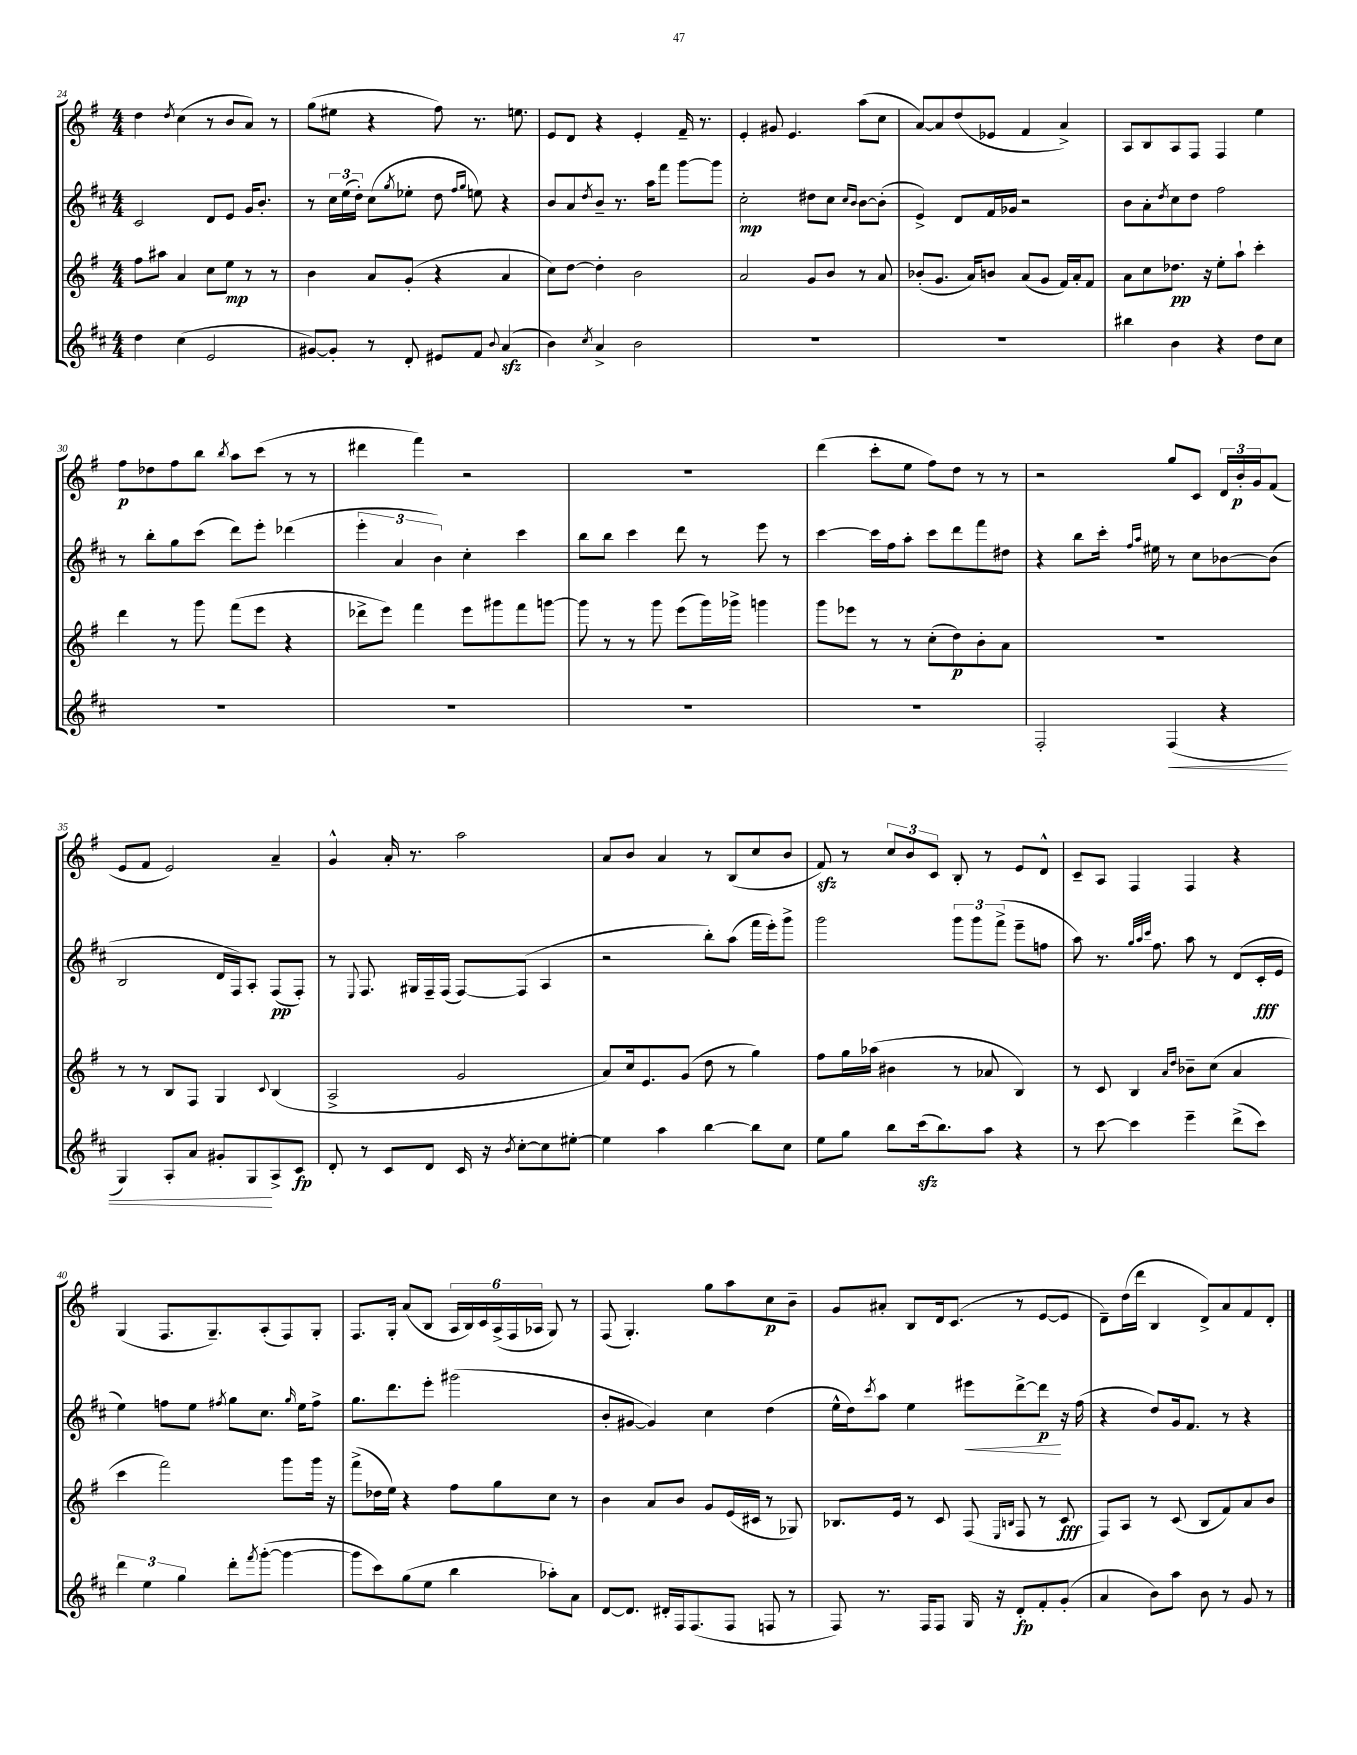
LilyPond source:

<<
\new StaffGroup <<
\new Staff = "s0" {
    \clef treble \key g \major \numericTimeSignature \time 4/4
    d''4 \acciaccatura { d''8 } c''4( r8 b'8 a'8) r8 |
    g''8( eis''8 r4 fis''8) r8. e''8. |
    e'8 d'8 r4 e'4-. fis'16-- r8. |
    e'4-. gis'8 e'4. a''8( c''8 |
    a'8~) a'8 d''8( ees'8 fis'4 a'4->) |
    a8 b8 a8 fis8 fis4 e''4 |
    fis''8\p des''8 fis''8 b''8 \acciaccatura { b''8 } a''8 c'''8( r8 r8 |
    dis'''4 fis'''4) r2 |
    R1 |
    d'''4( c'''8-. e''8 fis''8) d''8 r8 r8 |
    r2 g''8 c'8 \tuplet 3/2 { d'16 b'16-.\p g'16 } fis'8( |
    e'8 fis'8 e'2) a'4-- |
    g'4-^ a'16-. r8. a''2 |
    a'8 b'8 a'4 r8 b8( c''8 b'8 |
    fis'8\sfz) r8 \tuplet 3/2 { c''8 b'8 c'8 } b8-. r8 e'8 d'8-^ |
    c'8-- a8 fis4 fis4 r4 |
    g4( fis8. g8.--) a8-.( fis8) g8-. |
    fis8. g16-. a'8( b8 \tuplet 6/4 { a16 b16) c'16 a16->( fis16 aes16 } g8) r8 |
    fis8( g4.-.) g''8 a''8 c''8\p b'8-- |
    g'8 ais'8-. b8 d'16 c'8.( r8 e'8~ e'8 |
    d'8--) d''16( d'''16 b4 d'8->) a'8 fis'8 d'8-. \bar "|." |
}
\new Staff = "s1" {
    \clef treble \key d \major \numericTimeSignature \time 4/4
    cis'2 d'8 e'8 g'16 b'8.-. |
    r8 \tuplet 3/2 { cis''16 e''16( d''16-.) } cis''8( \acciaccatura { g''8 } ees''8-. d''8 \grace { fis''16 g''16 } e''8) r4 |
    b'8 a'8 \acciaccatura { d''8 } b'8-- r8. a''16 fis'''8 g'''8~ g'''8 |
    cis''2-.\mp dis''8 cis''8 \grace { cis''16 b'16 } b'8~ b'8-.( |
    e'4->) d'8 fis'16 ges'16 r2 |
    b'8 a'8-. \acciaccatura { d''8 } cis''8 d''8 fis''2 |
    r8 b''8-. g''8 cis'''8( d'''8) e'''8-. des'''4( |
    \tuplet 3/2 { e'''4-. a'4 b'4) } cis''4-. cis'''4 |
    b''8 b''8 cis'''4 d'''8 r8 e'''8 r8 |
    cis'''4~ cis'''16 fis''16 a''8-. cis'''8 d'''8 fis'''8 dis''8 |
    r4 b''8 cis'''16-. \grace { fis''16 a''16 } eis''16 r8 cis''8 bes'8~ bes'8( |
    b2 d'16 fis16) a8-. fis8\pp( fis8-.) |
    r8 \appoggiatura { e8 } fis8. gis16 fis16-- fis16( fis8~) fis8( a4 |
    r2 b''8-.) a''8( fis'''16 e'''16-.) g'''8-> |
    g'''2 \tuplet 3/2 { g'''8 g'''8 fis'''8->( } e'''8-- f''8 |
    a''8) r8. \grace { g''32 a''32 cis'''32 } fis''8. a''8 r8 d'8( cis'16-.\fff e'16 |
    e''4) f''8 e''8 \acciaccatura { fis''8 } g''8 cis''8. \grace { g''16 } e''16 fis''8-> |
    g''8. d'''8. e'''8-. gis'''2( |
    b'8-. gis'8~ gis'4) cis''4 d''4( |
    e''16-^ d''16) \acciaccatura { cis'''8 } a''8 e''4 eis'''8\< d'''8~-> d'''8\p\! r16 fis''16( |
    r4 d''8) g'16 fis'8. r8 r4 \bar "|." |
}
\new Staff = "s2" {
    \clef treble \key g \major \numericTimeSignature \time 4/4
    fis''8 ais''8 a'4 c''8 e''8\mp r8 r8 |
    b'4 a'8 g'8-.( r4 a'4 |
    c''8) d''8~ d''4-. b'2 |
    a'2 g'8 b'8 r8 a'8 |
    bes'8-.( g'8. a'16) b'8 a'8( g'8 fis'16) a'16-. fis'8 |
    a'8 c''8 des''8.\pp r16 e''8-. a''8-! c'''4-. |
    d'''4 r8 g'''8 fis'''8( e'''8 r4 |
    des'''8-> e'''8) fis'''4 e'''8 gis'''8 fis'''8 g'''8~ |
    g'''8 r8 r8 g'''8 e'''8( g'''16) ges'''16-> g'''4 |
    g'''8 ees'''8 r8 r8 c''8-.( d''8\p) b'8-. a'8 |
    R1 |
    r8 r8 b8 fis8 g4 \appoggiatura { c'8 } b4( |
    a2-> g'2 |
    a'8) c''16 e'8. g'8( d''8 r8 g''4) |
    fis''8 g''16 aes''16( bis'4 r8 aes'8 b4) |
    r8 c'8 b4 \grace { a'16 d''16 } bes'8-- c''8( a'4 |
    c'''4 fis'''2) g'''8 g'''16 r16 |
    fis'''8->( des''16 e''16) r4 fis''8 g''8 c''8 r8 |
    b'4 a'8 b'8 g'8 e'16( cis'16 r8 ges8) |
    bes8. e'16 r8 c'8 fis8( \grace { e16 b16 } fis8 r8 c'8\fff |
    fis8) a8 r8 c'8( b8 fis'8) a'8 b'8 \bar "|." |
}
\new Staff = "s3" {
    \clef treble \key d \major \numericTimeSignature \time 4/4
    d''4 cis''4( e'2 |
    gis'8~) gis'8-. r8 d'8-. eis'8 fis'8 \appoggiatura { b'8 } a'4\sfz( |
    b'4) \acciaccatura { cis''8 } a'4-> b'2 |
    R1 |
    R1 |
    bis''4 b'4 r4 d''8 cis''8 |
    R1 |
    R1 |
    R1 |
    R1 |
    fis2-. fis4\<( r4 |
    g4) a8-. a'8 gis'8-. g8\! a8-> cis'8\fp |
    d'8-. r8 cis'8 d'8 cis'16 r16 \acciaccatura { b'8 } cis''8~-. cis''8 eis''8~-. |
    eis''4 a''4 b''4~ b''8 cis''8 |
    e''8 g''8 b''8 cis'''16\sfz( b''8.) a''8 r4 |
    r8 cis'''8~ cis'''4 e'''4-- d'''8->( cis'''8) |
    \tuplet 3/2 { d'''4 e''4 g''4 } d'''8-. \acciaccatura { fis'''8 } g'''8~-.( g'''4~ |
    g'''8 cis'''8) g''8( e''8 b''4 aes''8-.) a'8 |
    d'8~ d'8. dis'16-. fis16 fis8.( fis8 f8 r8 |
    fis8) r8. fis16 fis8 g16 r16 d'8-.\fp fis'8-. g'8-.( |
    a'4 b'8) a''8 b'8 r8 g'8 r8 \bar "|." |
}
>>
>>
\layout { \context { \Score currentBarNumber = #24 } }
